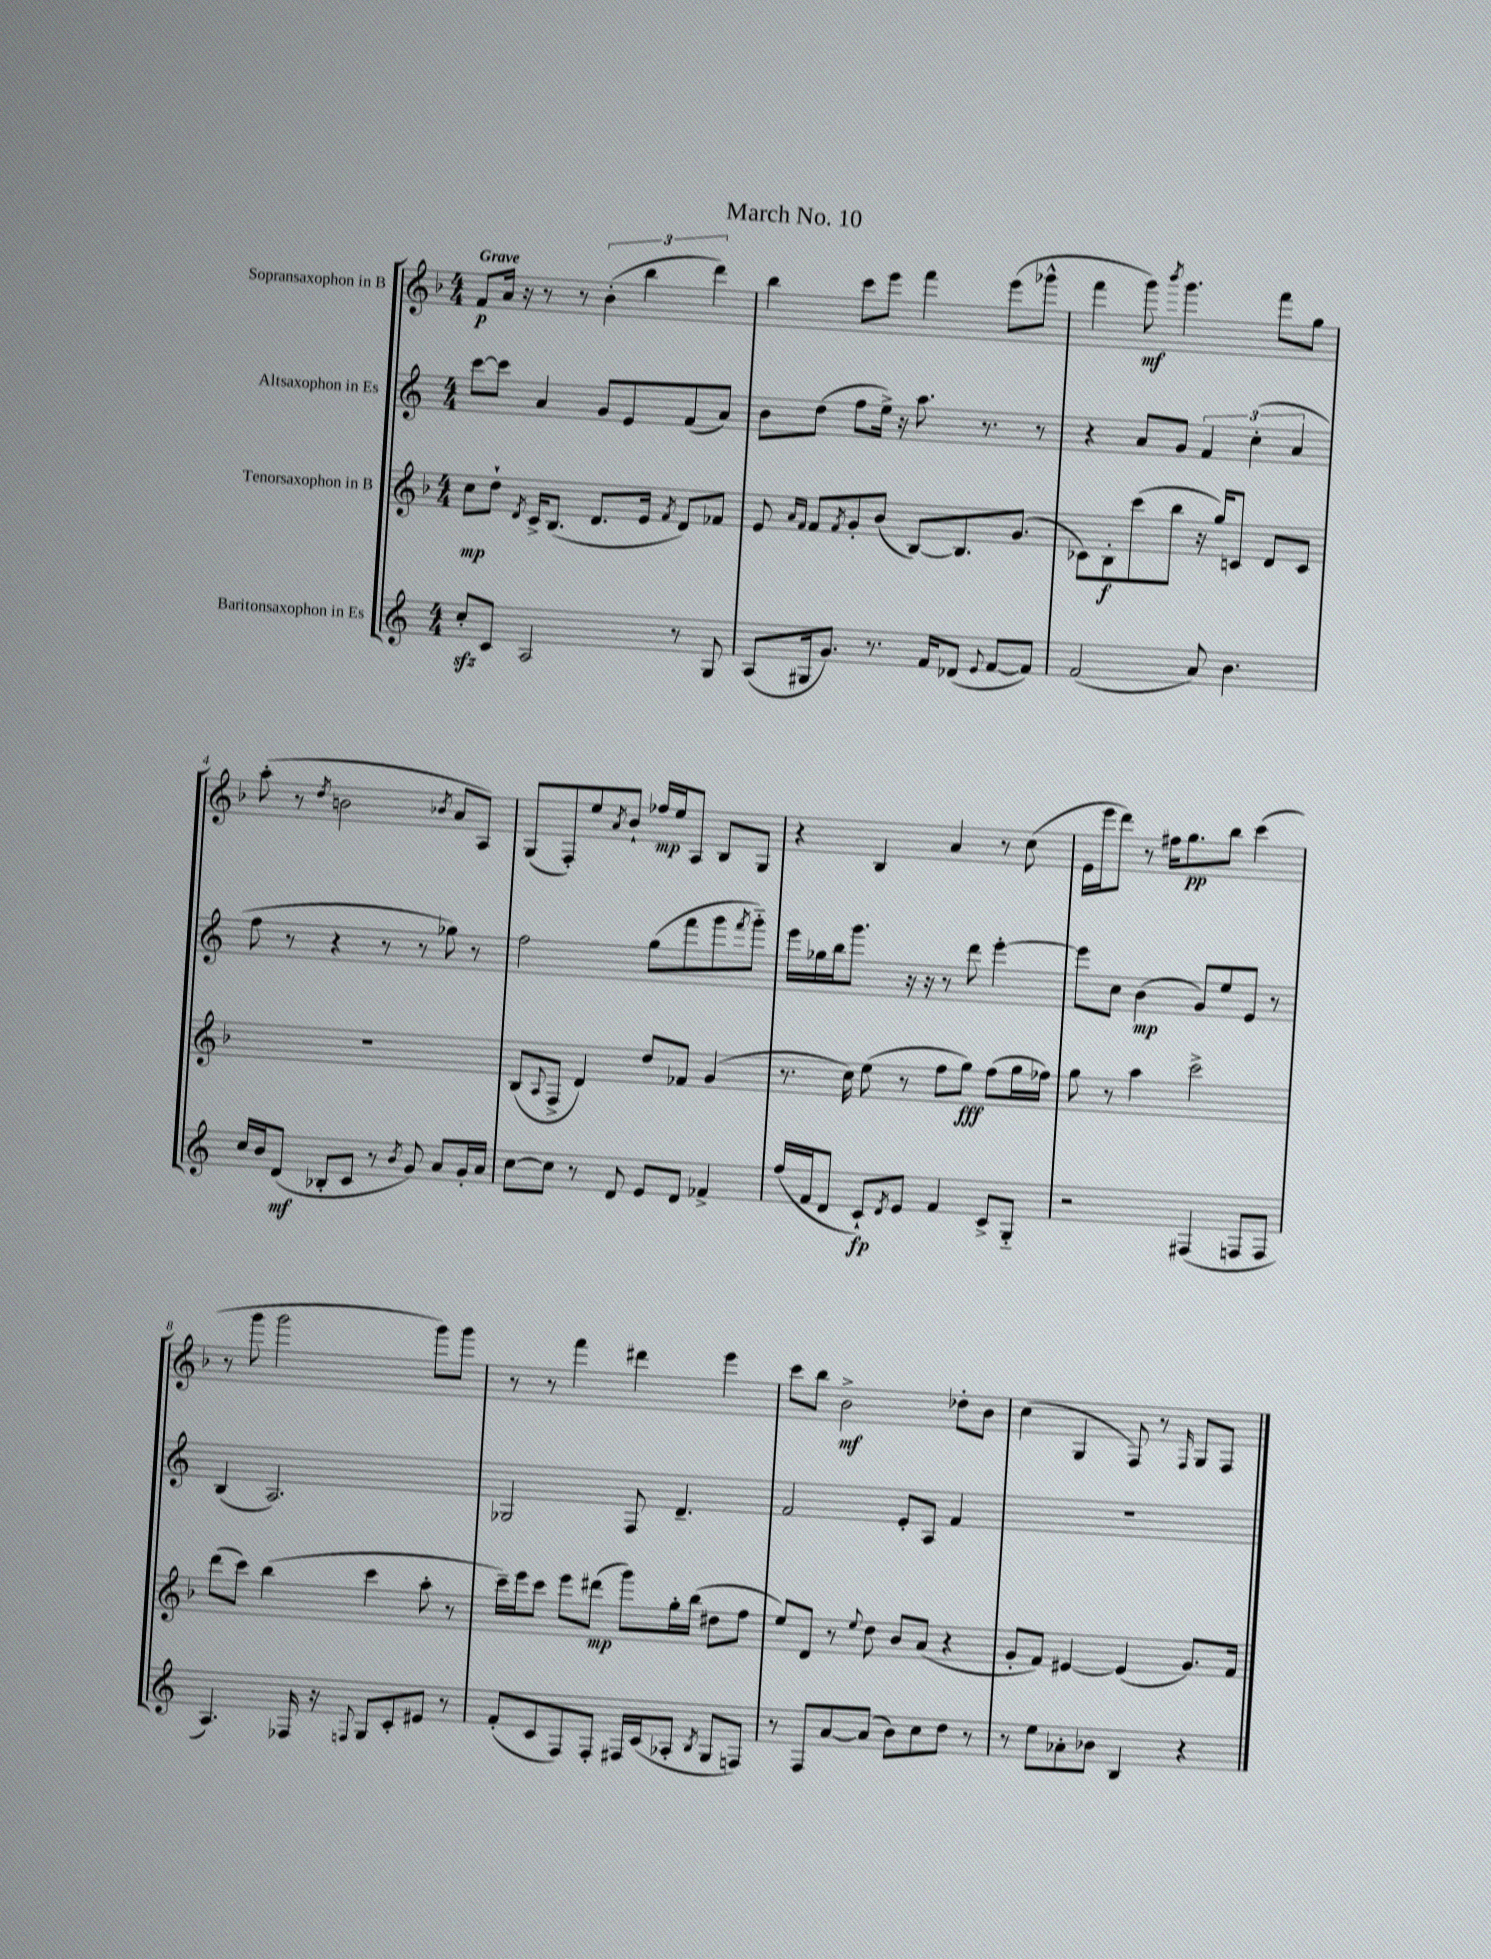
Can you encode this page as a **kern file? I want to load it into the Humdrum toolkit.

**kern	**kern	**kern	**kern
*staff4	*staff3	*staff2	*staff1
*clefG2	*clefG2	*clefG2	*clefG2
*k[]	*k[b-]	*k[]	*k[b-]
*M4/4	*M4/4	*M4/4	*M4/4
8cc'	8cc	[8ccc	8f
8c	8dd`	8ccc]	16a
.	.	.	16r
.	8qd	.	.
2A	16c^	4a	8r
.	(8.B-	.	.
.	.	.	8r
.	8.d	8g	(6b-'
.	.	8e	.
.	.	.	6bb-
.	16e	.	.
.	8qf	.	.
8r	8d)	(8f	.
.	.	.	6ddd)
8G	8f-	8a)	.
=	=	=	=
(8A	8e	8b	4bb-
.	16qqa	.	.
.	16qqf	.	.
16G#	8f	(8dd	.
8.g)	.	.	.
.	8qf	.	.
.	8g'	8ff	8ccc
8.r	(8b-	16ee^)	8eee
.	.	16r	.
.	[8B-)	8.aa	4fff
16f	.	.	.
(8d-	8.B-]	.	.
.	.	8.r	.
8qqe	.	.	.
[8f	.	.	(8eee
.	(8.g	.	.
8f])	.	8r	8ggg-^^
=	=	=	=
(2f	8c-)	4r	4fff
.	8B-'	.	.
.	(8ccc	8a	8ggg)
.	.	.	8qbbb-
.	8bb-	8g	4.ggg
8a)	16r	6f	.
.	16gg)	.	.
4.b	8c	.	.
.	.	(6cc'	.
.	8d	.	8fff
.	.	6a	.
.	8c	.	8gg
=	=	=	=
16cc	1r	8ff	(8aa'
16b	.	.	.
(8d	.	8r	8r
.	.	.	8qdd
8B-'	.	4r	2b
8c	.	.	.
8r	.	8r	.
8qb	.	.	.
8g)	.	8r	.
.	.	.	8qb-
8a	.	8gg-)	8a
16g'	.	8r	8A)
16a	.	.	.
=	=	=	=
[8cc	(8B-	2ff	(8G
.	8qqA	.	.
8cc]	8F^	.	8F')
8r	4d)	.	8ee
.	.	.	8qa
8d	.	.	8b-`
8e	8dd	(8gg	16ff-
.	.	.	16ee
8d	8f-	8fff	8A
4f-^	(4g	8ggg	8B-
.	.	8qfff	.
.	.	8ggg'~)	8G
=	=	=	=
(16ff	8.r	16eee	4r
16f	.	16gg-	.
8d	.	16bb	.
.	16cc)	8.ggg	.
8c`)	(8ee	.	4B-
8qd	.	.	.
8e	8r	16r	.
.	.	16r	.
4f	8ff	8r	4a
.	8gg)	8ddd	.
8c^	(8ff	[4eee'	8r
8G'~	16gg	.	(8cc
.	16ff-)	.	.
=	=	=	=
2r	8gg	8eee]	16e
.	.	.	16eee
.	8r	8cc	8ddd)
.	4aa	(4b	8r
.	.	.	16ff#
.	.	.	8.gg
(4F#	2ccc^	8g)	.
.	.	8ee	8bb-
8F	.	8e	(4ccc
8F	.	8r	.
=	=	=	=
4.A)	(8ddd	(4B	8r
.	8ccc)	.	8ggg
.	(4bb-	2.A)	2ggg
16F-	.	.	.
16r	.	.	.
8qqF	.	.	.
8G	4ccc	.	.
8c'	.	.	.
8e#	8aa'	.	8ggg)
8r	8r	.	8ggg
=	=	=	=
(8f'	16ccc~)	2G-	8r
.	16eee	.	.
8c	8ccc	.	8r
8F)	8eee	.	4fff
8F'	(8ddd#	.	.
16F#	8ggg)	8F	4ddd#
(16c	.	.	.
8A-'	16gg'	4.d~	.
.	(16bb-	.	.
8qB	.	.	.
8G	8dd#	.	4eee
8F)	8ff	.	.
=	=	=	=
8r	8ee)	2f	8ccc
8F	8d	.	8bb-
[8a	8r	.	2b-^
.	8qqee	.	.
(8a]	8dd	.	.
8b)	8b-	8e'	.
8cc	(8a	8A	.
8dd	4r	4f	8dd-'
8r	.	.	8b-
=	=	=	=
8r	8g'	1r	(4cc
8ee	8f)	.	.
8a-'	[4e#	.	4G
8b-	.	.	.
4B	(4e#]	.	8F)
.	.	.	8r
.	.	.	16qqF
4r	8.g)	.	8G
.	.	.	8F
.	16f	.	.
==	==	==	==
*-	*-	*-	*-
